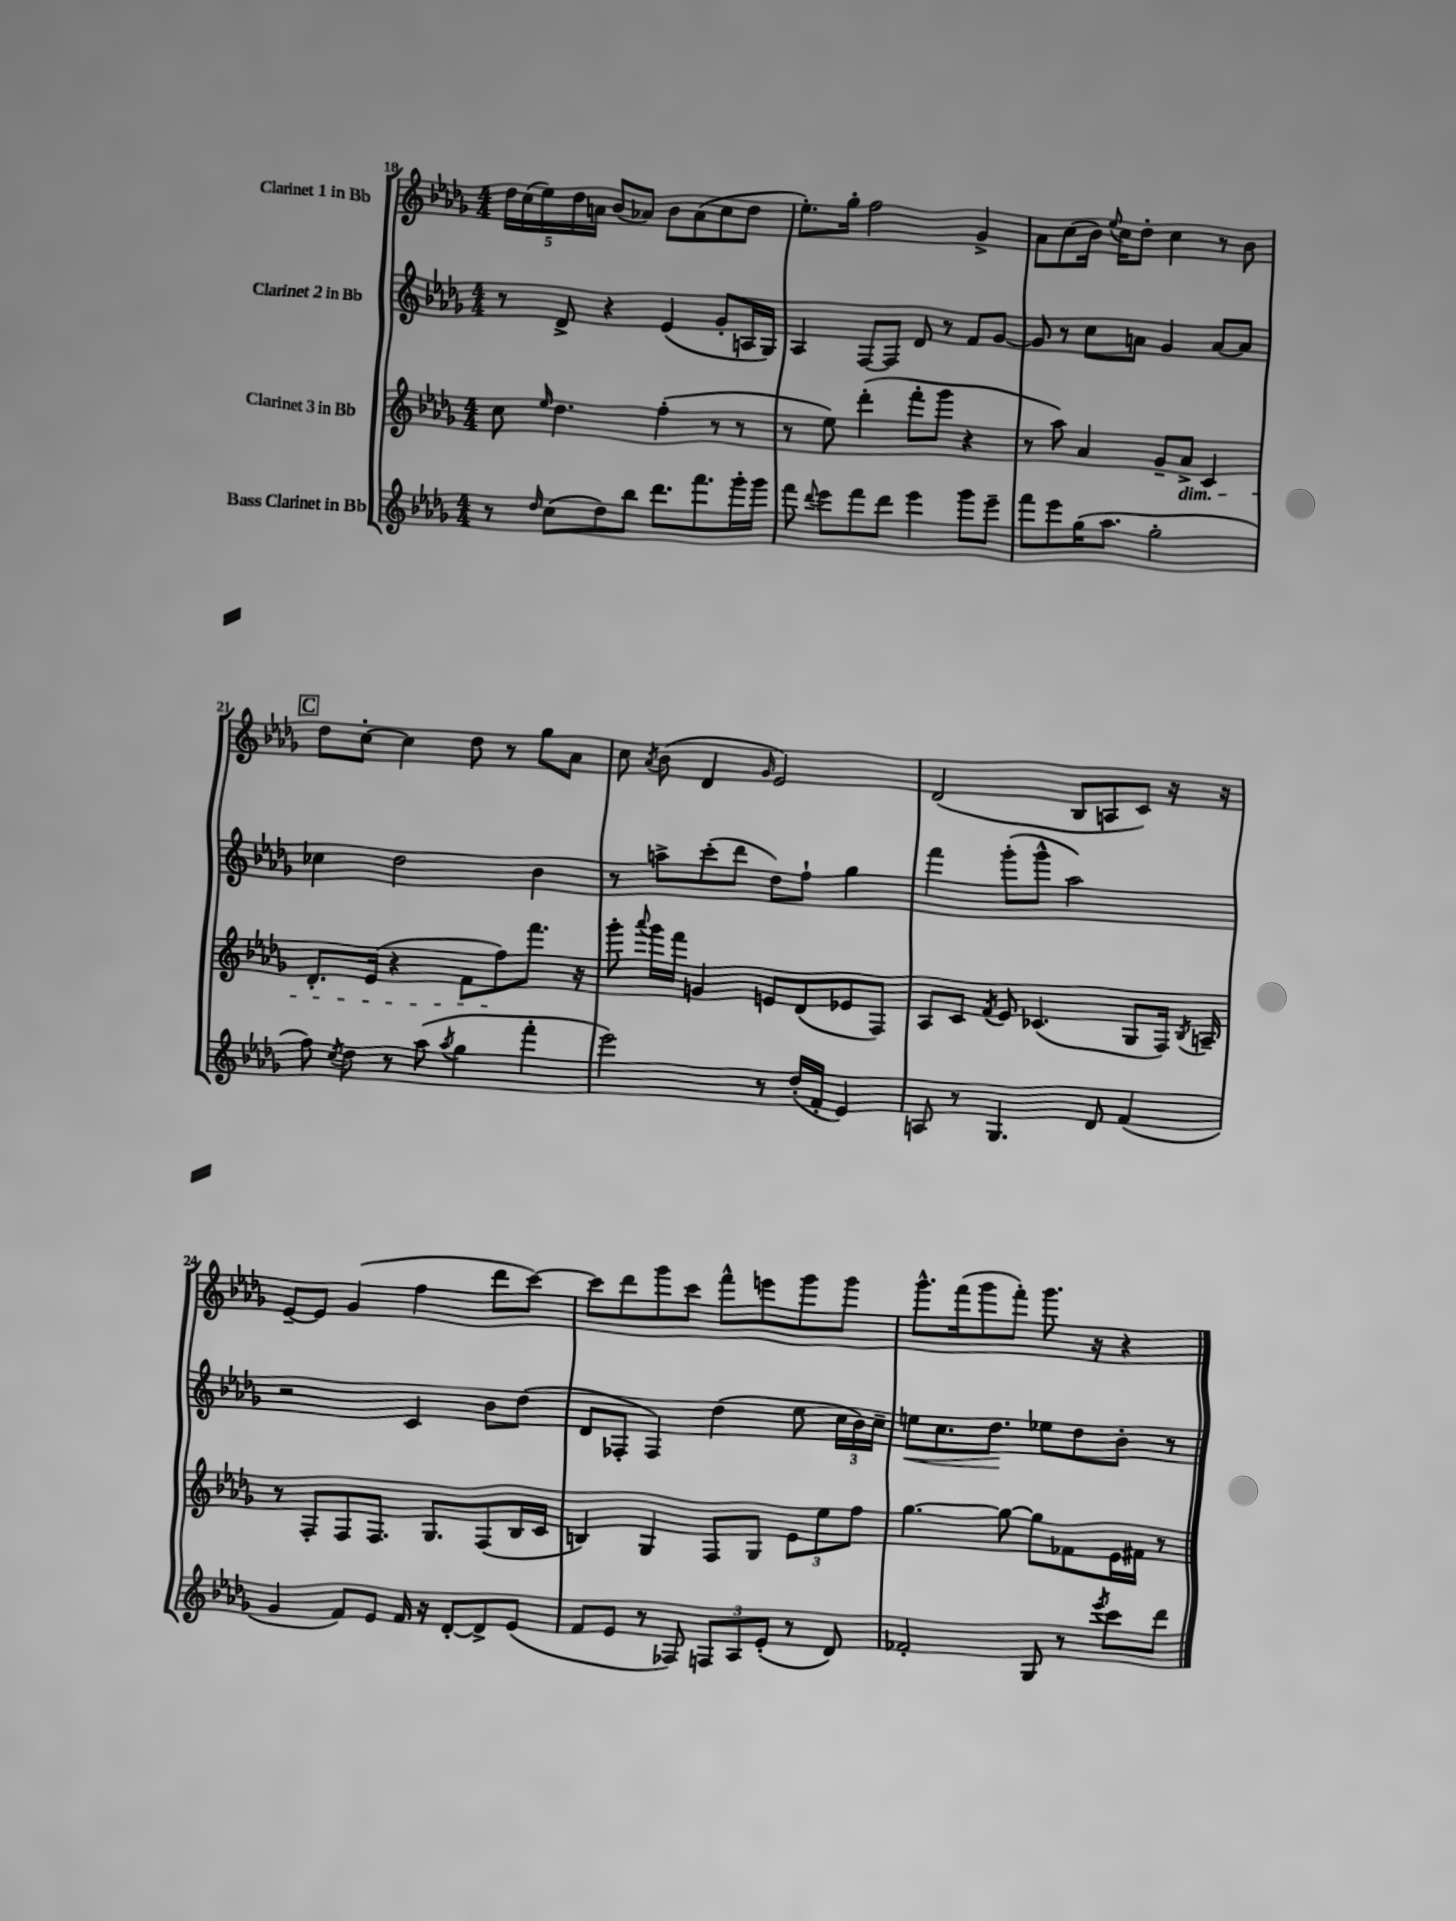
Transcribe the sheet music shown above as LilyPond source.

<<
\new StaffGroup <<
\new Staff = "s0" \with { instrumentName = "Clarinet 1 in Bb" } {
    \clef treble \key des \major \numericTimeSignature \time 4/4
    \autoBeamOff \tuplet 5/4 { des''16[ c''16( ees''16) des''16 a'16] } bes'8[( aes'8]) bes'8[ aes'8( c''8 des''8] |
    ees''8.[-.) ges''16]-. f''2 ges'4-> |
    aes'8[ c''8( bes'16]) \appoggiatura { ees''8 } c''16[ des''8]-. c''4 r8 bes'8 |
    \mark \markup { \box "C" } des''8[ c''8]~-. c''4 des''8 r8 ges''8[ aes'8] |
    c''8 \acciaccatura { aes'8 } bes'8( des'4 \grace { ges'16 } ees'2) |
    des'2( bes8[ a8 c'8]) r16 r16 |
    ees'8[~-- ees'8] ges'4( f''4 des'''8[ c'''8]~) |
    c'''8[ des'''8 ges'''8 c'''8] f'''8[-^ e'''8 ges'''8 ges'''8] |
    ges'''8.[-^ f'''16( ges'''8 f'''8]-.) ges'''8. r16 r4 \bar "|." |
}
\new Staff = "s1" \with { instrumentName = "Clarinet 2 in Bb" } {
    \clef treble \key des \major \numericTimeSignature \time 4/4
    \autoBeamOff r8 des'8-> r4 ees'4( ges'8[-. a16 ges16]) |
    aes4 f8[~ f8] des'8 r8 f'8[ ges'8]~ |
    ges'8 r8 c''8[ a'8] ges'4 a'8[~ a'8] |
    \mark \markup { \box "C" } ces''4 des''2 bes'4 |
    r8 a''8[-> c'''8-.( des'''8] des''8[) f''8]-! ges''4 |
    f'''4 ges'''8[-.( ges'''8]-^ aes''2) |
    r2 c'4 bes'8[ des''8]( |
    des'8[ fes8]-. fes4) des''4( ees''8 \tuplet 3/2 { c''16[ bes'16) c''16]-- } |
    e''8[\< c''8. des''8.]\! ees''8[ des''8 bes'8]-. r8 \bar "|." |
}
\new Staff = "s2" \with { instrumentName = "Clarinet 3 in Bb" } {
    \clef treble \key des \major \numericTimeSignature \time 4/4
    \autoBeamOff c''8 \grace { ees''16 } des''4. f''4-.( r8 r8 |
    r8 ees''8) des'''4-.( f'''8[-. ges'''8] r4 |
    r8 aes''8) aes'4 ges'8[-- aes'8]->\dim c'4 |
    \mark \markup { \box "C" } des'8.[-. ees'16]( r4 f'8[ f''8\!) f'''8.] r16 |
    ges'''8-. \appoggiatura { aes'''8 } ges'''16[ f'''16] g'4 e'8[ des'8( ees'8 f8]) |
    aes8[ c'8] \acciaccatura { f'8 } ees'8 ces'4.( ges8[ f16]) \acciaccatura { bes8 } a16-- |
    r8 f8[-. f8 f8.] ges8.[ f8( bes16 c'16] |
    b4) ges4 f8[ ges8] \tuplet 3/2 { ees'8[ ees''8 f''8] } |
    ges''4.~ ges''8~ ges''8[ fes'8 ees'16 fis'16] r8 \bar "|." |
}
\new Staff = "s3" \with { instrumentName = "Bass Clarinet in Bb" } {
    \clef treble \key des \major \numericTimeSignature \time 4/4
    \autoBeamOff r8 \grace { des''16 } c''8[( des''8) bes''8] des'''8.[ f'''8. ges'''16-. ges'''16] |
    f'''8 \appoggiatura { des'''8 } ees'''8[ f'''8 des'''8] ees'''4 ges'''8[ ees'''8]-- |
    f'''8[ ees'''8 ges''16( aes''8.] ges''2-. |
    \mark \markup { \box "C" } f''8) \acciaccatura { c''8 } des''8 r8 aes''8( \acciaccatura { aes''8 } ges''4 f'''4-. |
    ees'''2) r8 des''16[-.( f'16]-. ees'4) |
    a8 r8 ges4. des'8 f'4( |
    ges'4 f'8[) ees'8] f'16 r16 des'8[~-. des'8-> ees'8]( |
    f'8[ ees'8] r8 fes8) \tuplet 3/2 { f8[ aes8 ees'8]-.( } r8 des'8) |
    fes'2-. ges8 r8 \acciaccatura { ees'''8 } c'''8[ des'''8] \bar "|." |
}
>>
>>
\layout { \context { \Score currentBarNumber = #18 } }
